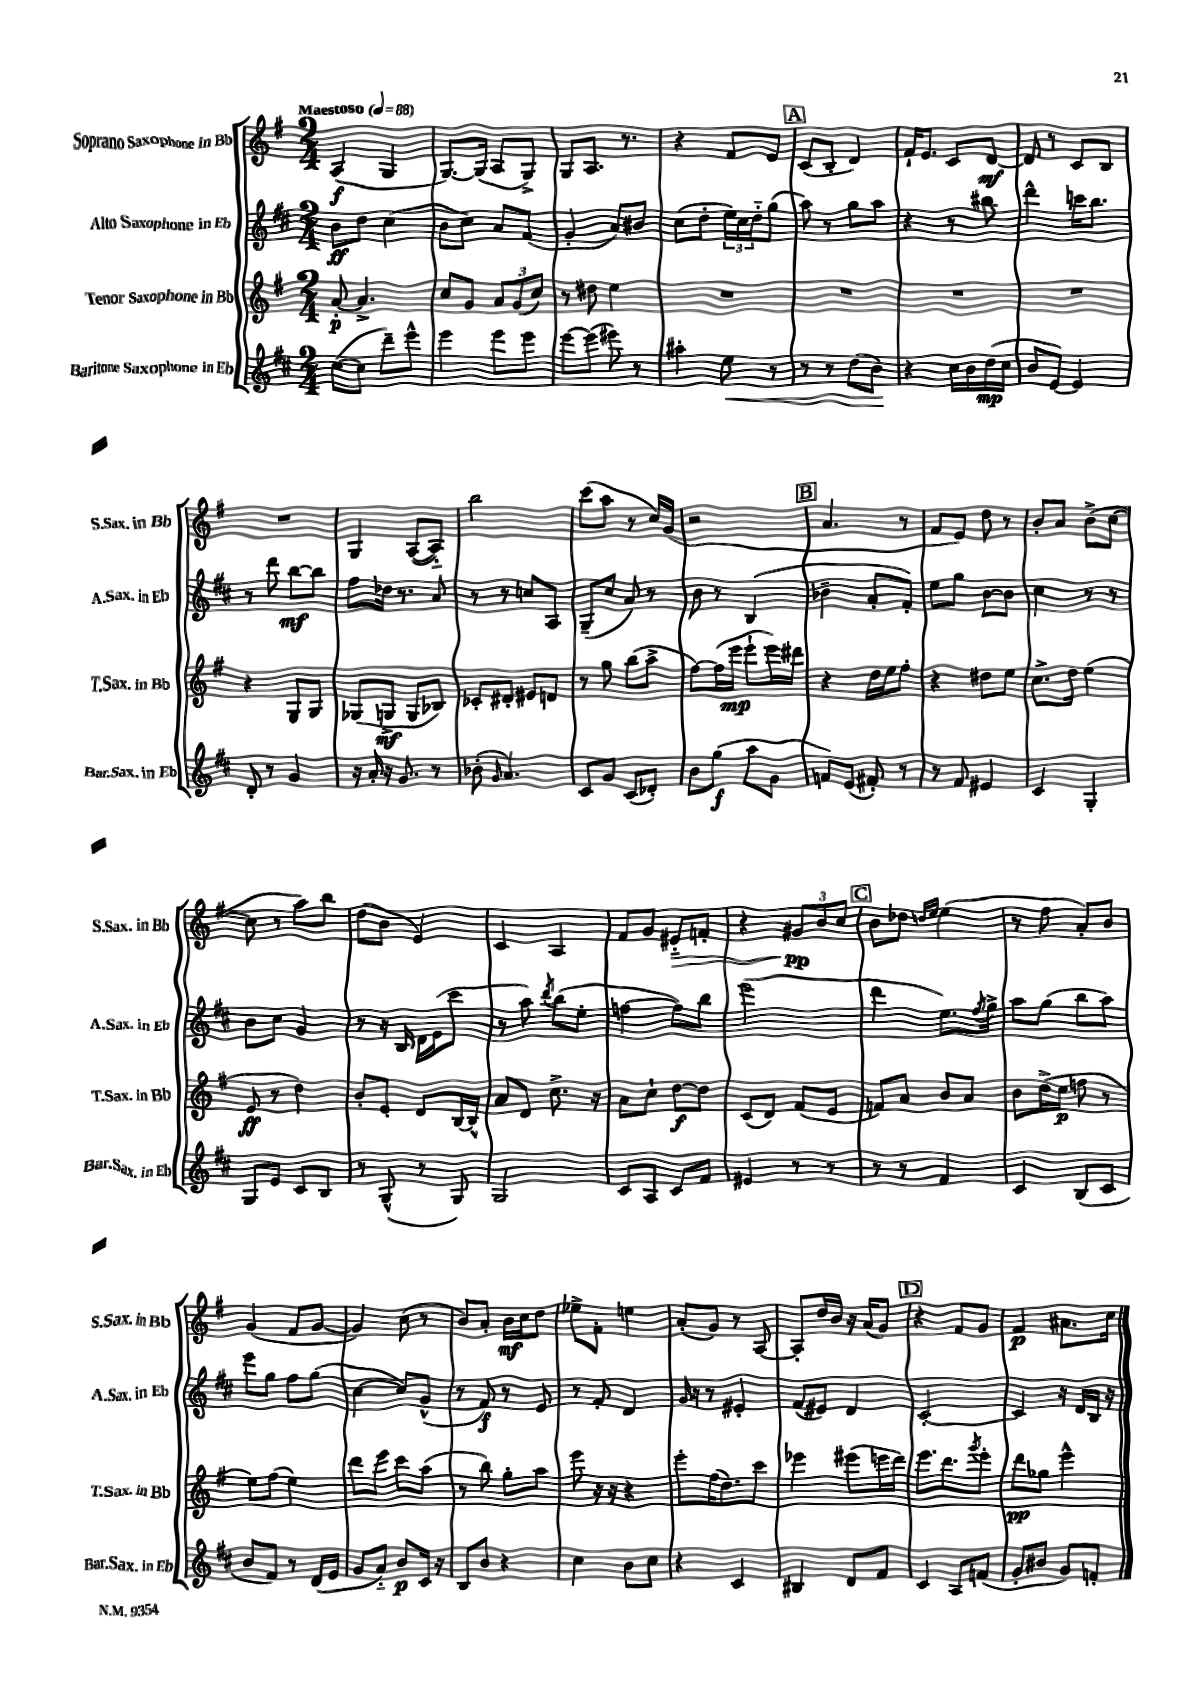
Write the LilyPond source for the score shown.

<<
\new StaffGroup <<
\new Staff = "s0" \with { instrumentName = "Soprano Saxophone in Bb" shortInstrumentName = "S.Sax. in Bb" } {
    \clef treble \key g \major \numericTimeSignature \time 2/4 \tempo "Maestoso" 4 = 88
    a4\f( g4 |
    g8.~) g16( a8 g8->) |
    g8 a8. r8. |
    r4 fis'8 e'8 |
    \mark \markup { \box "A" } c'8( b8-. d'4) |
    fis'16-! e'8. c'8 d'8~\mf |
    d'8 r8 c'8 b8 |
    R2 |
    g4 a8~( a8-_) |
    b''2 |
    c'''8( a''8 r8 c''16) g'16( |
    r2 |
    \mark \markup { \box "B" } a'4. r8 |
    fis'8 e'8) d''8 r8 |
    b'8-. a'8 b'8->( c''8~ |
    c''8 r8 a''8) b''8 |
    d''8( b'8 e'4) |
    c'4 a4 |
    fis'8 g'8 eis'8-_\> f'8-. |
    r4 \tuplet 3/2 { gis'8\pp\! b'8 c''8 } |
    \mark \markup { \box "C" } b'8 des''8 \grace { d''16 e''16 } e''4( |
    r8 fis''8 a'8-.) b'8 |
    g'4( fis'8 g'8~ |
    g'4) c''8( r8 |
    b'8) a'8-. b'16\mf c''16 d''8 |
    ees''8-> fis'8-. e''4 |
    a'8-.( g'8) r8 a8~ |
    a8-. d''16 b'16 r16 a'16( g'8) |
    \mark \markup { \box "D" } r4 fis'8 g'8 |
    fis'4\p ais'8. c''16 \bar "|." |
}
\new Staff = "s1" \with { instrumentName = "Alto Saxophone in Eb" shortInstrumentName = "A.Sax. in Eb" } {
    \clef treble \key d \major \numericTimeSignature \time 2/4
    b'8\ff d''8 cis''4( |
    b'8 cis''8) a'8 fis'8( |
    g'4-. a'8) bis'8 |
    cis''8( d''8-. \tuplet 3/2 { e''16) cis''16 d''16-_ } g''8( |
    \mark \markup { \box "A" } a''8) r8 g''8 a''8 |
    r4 r8 bis''8 |
    d'''4-^ c'''16 b''8. |
    r8 d'''8 b''8~\mf b''8 |
    fis''8 des''16 r8. a'8 |
    r8 r8 c''8 a8 |
    g8--( cis''8 a'8) r8 |
    b'8 r8 b4( |
    \mark \markup { \box "B" } bes'4-- a'8-. fis'8-.) |
    e''8 g''8 b'8~ b'8 |
    cis''4 r8 r8 |
    b'8 cis''8 g'4 |
    r8 r16 b16 d'16 e'16( cis'''8 |
    r8 a''8) \acciaccatura { d'''8 } b''8( e''8-. |
    f''4~ f''8) b''8 |
    e'''2( |
    \mark \markup { \box "C" } d'''4 e''8.) \acciaccatura { fis''8 } g''16-> |
    a''8 g''8( b''8 a''8) |
    e'''8 g''8 fis''8 g''8( |
    cis''4~ cis''8) g'8-^( |
    r8 fis'8\f) r8 e'8 |
    r8 fis'8-. d'4 |
    g'16 r16 r8 eis'4-. |
    fis'8( eis'8) d'4 |
    \mark \markup { \box "D" } cis'2~-. |
    cis'4 r16 d'16 b16 r16 \bar "|." |
}
\new Staff = "s2" \with { instrumentName = "Tenor Saxophone in Bb" shortInstrumentName = "T.Sax. in Bb" } {
    \clef treble \key g \major \numericTimeSignature \time 2/4
    a'8~-.\p a'4.-> |
    c''8 g'8 \tuplet 3/2 { a'8 g'8( c''8) } |
    r8 dis''8 e''4 |
    R2 |
    \mark \markup { \box "A" } R2 |
    R2 |
    R2 |
    r4 g8 g8 |
    ges8( g8->\mf g8 bes8) |
    ces'8-. dis'8-. eis'8 d'8 |
    r8 g''8 b''8( a''8-> |
    fis''8~) fis''16( e'''16\mp e'''8-! e'''16) dis'''16 |
    \mark \markup { \box "B" } r4 d''16 e''16 fis''8-. |
    r4 dis''8 e''8 |
    c''8.-> d''16 e''4( |
    e'8\ff r8 d''4) |
    b'8-. e'8-. d'8 b16~ b16-^ |
    a'8 d'8 c''8.-> r16 |
    a'8 c''8-! d''8~\f d''8 |
    c'8( d'8) fis'8( e'8 |
    \mark \markup { \box "C" } f'8) a'8 b'8 a'8 |
    b'8 d''16->( e''16\p f''8 r8 |
    e''8) fis''8( e''4) |
    d'''8 e'''8 c'''8 a''8( |
    r8 b''8) g''8-. a''8 |
    e'''8 r16 r16 r4 |
    e'''8-. fis''16( d''8.) c'''8 |
    ees'''4 eis'''8( e'''16 d'''16) |
    \mark \markup { \box "D" } e'''8. d'''8. \acciaccatura { g'''8 } e'''8-. |
    d'''8\pp ges''8 e'''4-^ \bar "|." |
}
\new Staff = "s3" \with { instrumentName = "Baritone Saxophone in Eb" shortInstrumentName = "Bar.Sax. in Eb" } {
    \clef treble \key d \major \numericTimeSignature \time 2/4
    cis''8~( cis''8 d'''8--) e'''8-^ |
    e'''4 e'''8 e'''8 |
    e'''8~ e'''8( eis'''8) r8 |
    ais''4-. e''8\< r8 |
    \mark \markup { \box "A" } r8 r8 d''8( b'8\!) |
    r4 cis''16 b'16 d''16\mp( cis''16 |
    b'8 e'8~) e'4 |
    d'8-. r8 g'4 |
    r16 a'16-. r16 g'8. r8 |
    bes'8-.( \grace { g'16 } a'4.) |
    cis'8 g'8 cis'8( des'8-.) |
    b'8 g''8\f( a''8 g'8 |
    \mark \markup { \box "B" } f'8) e'8( fis'8-.) r8 |
    r8 fis'8 eis'4 |
    cis'4 g4-. |
    g8 e'8 cis'8 b8 |
    r8 g8-^( r8 g8) |
    g2 |
    cis'8 a8 cis'8 fis'8 |
    eis'4 r8 r8 |
    \mark \markup { \box "C" } r8 r8 fis'4 |
    cis'4 b8( cis'8 |
    b'8 fis'8) r8 d'16( e'16 |
    g'8 a'8-_) b'8\p cis'16 r16 |
    b8 b'8 r4 |
    cis''4 b'8 cis''8 |
    r4 cis'4 |
    bis4 d'8 fis'8 |
    \mark \markup { \box "D" } cis'4 a8 f'8( |
    g'8-. bis'8 g'8) f'8-. \bar "|." |
}
>>
>>
\layout { \context { \Score \remove "Bar_number_engraver" } }
